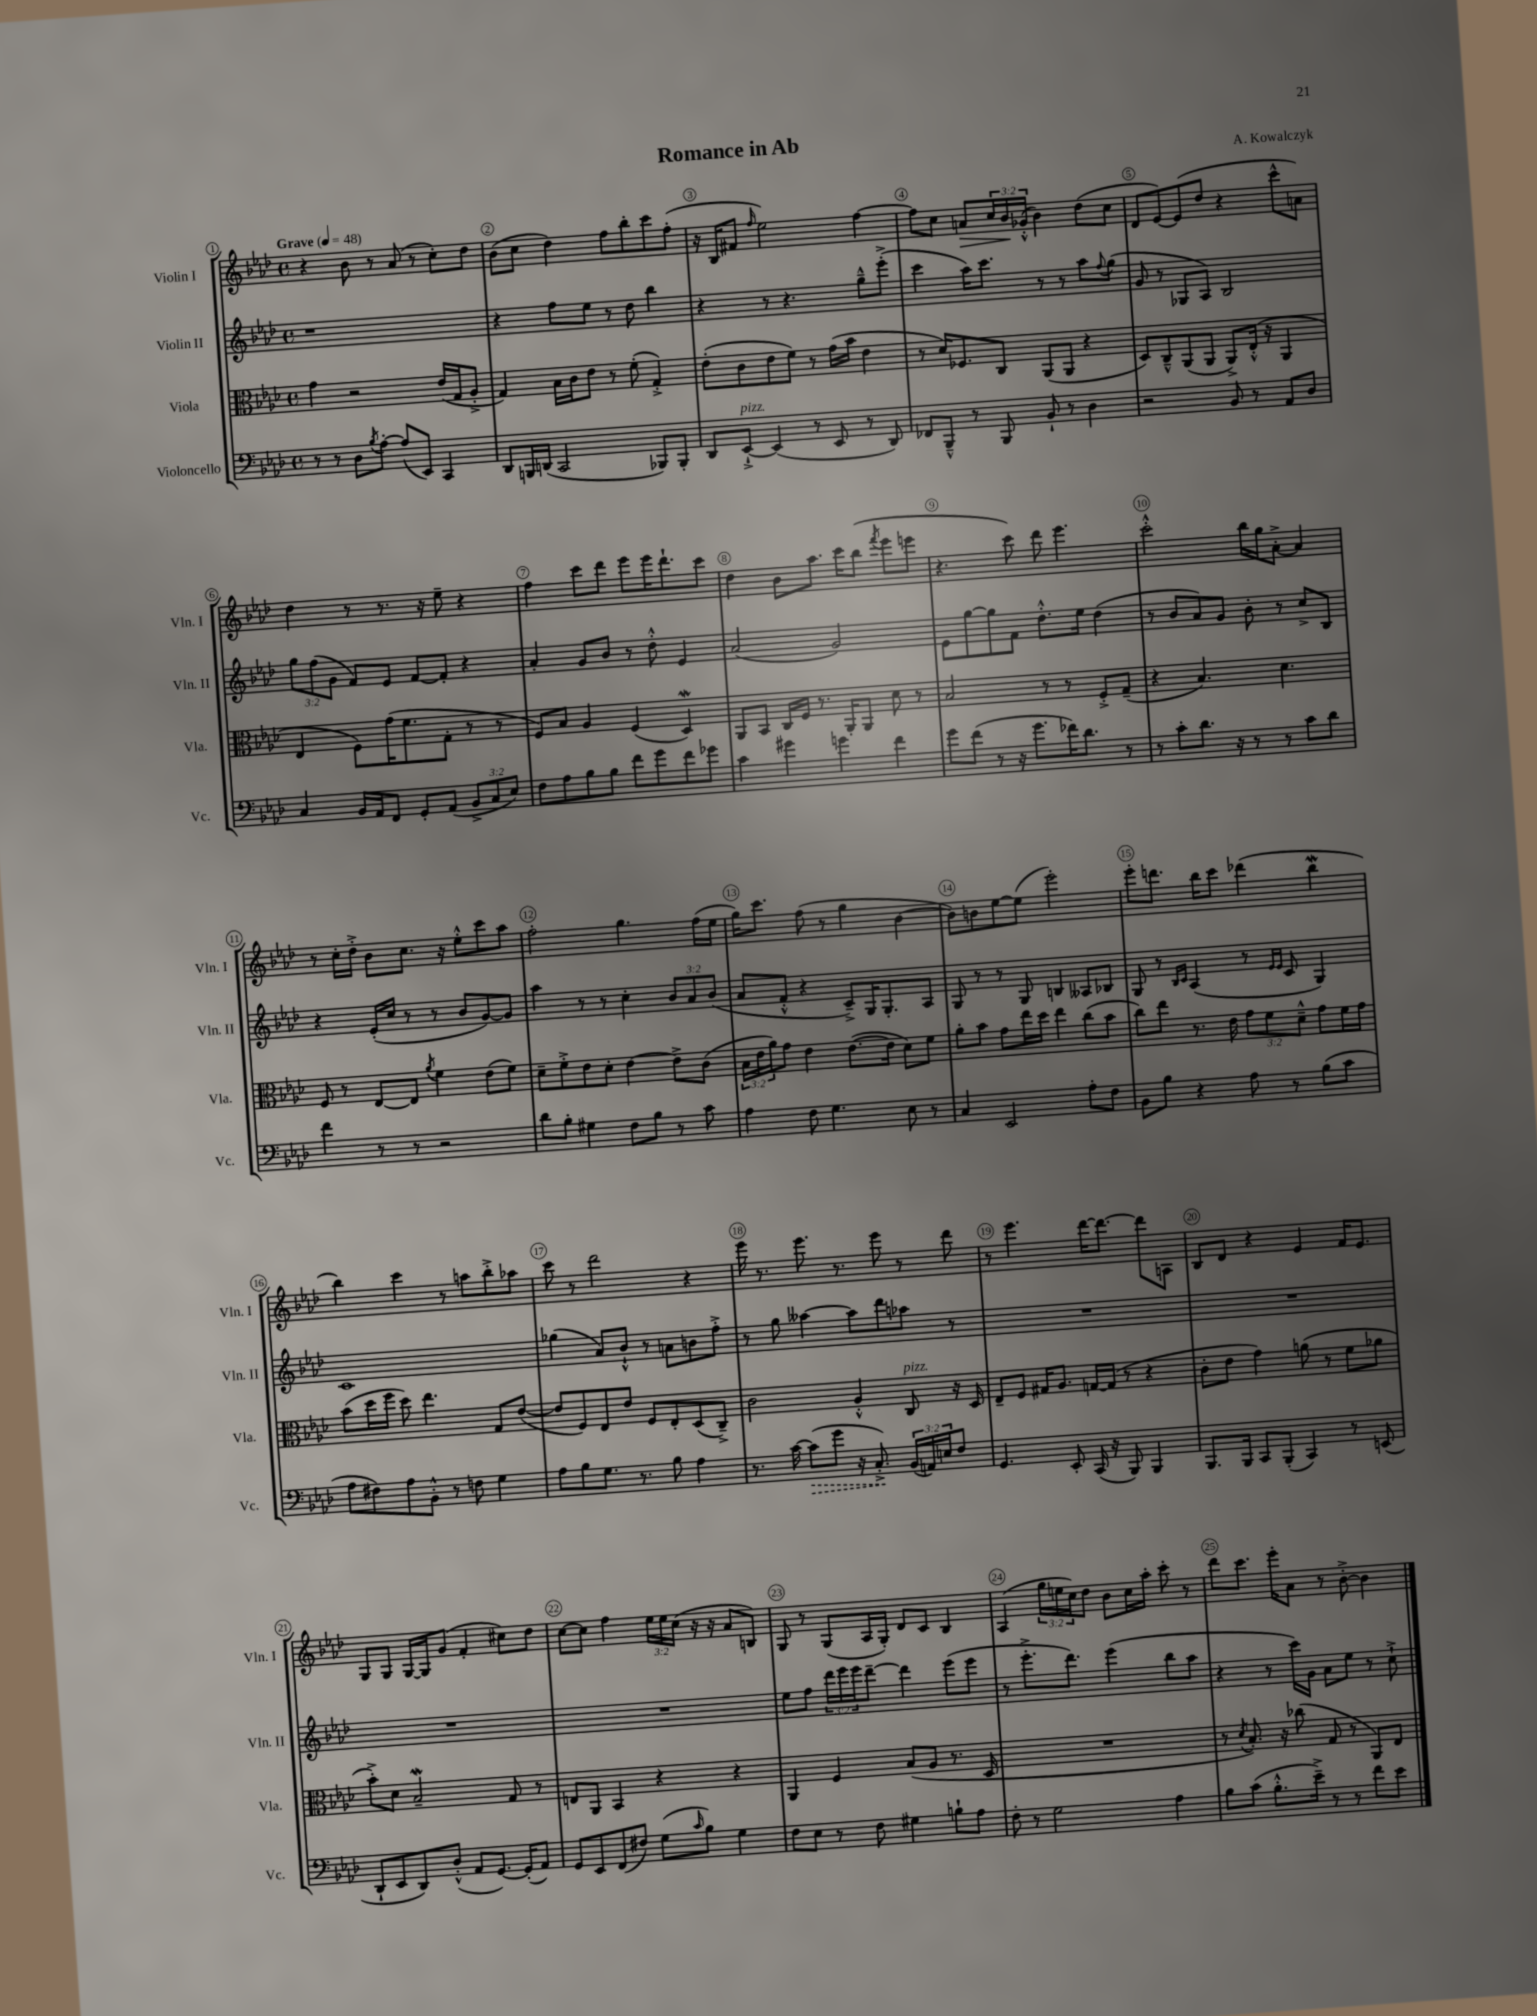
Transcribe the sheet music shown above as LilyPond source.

\header { title = "Romance in Ab" composer = "A. Kowalczyk" }
<<
\new StaffGroup <<
\new Staff = "s0" \with { instrumentName = "Violin I" shortInstrumentName = "Vln. I" } {
    \clef treble \key aes \major \defaultTimeSignature \time 4/4 \override Staff.TupletNumber.text = #tuplet-number::calc-fraction-text \tempo "Grave" 4 = 48
    r4 bes'8 r8 aes'8( r8 c''8-.) des''8 |
    bes'8( c''8 des''4) f''8 bes''8-. c'''8 f''8-.( |
    r16 bes16 fis'8 \grace { f''16 } ees''2) f''4~ |
    f''8 c''8 a'8\> \tuplet 3/2 { c''16 bes'16\! ges'16-.-^( } bes'4) des''8( c''8 |
    des'8 ees'8~) ees'8( des''8 r4 c'''8-^ a'8) |
    des''4 r8 r8. r16 ees''8-- r4 |
    f''4 c'''8 des'''8 ees'''8 ees'''16 des'''8.-! c'''8 |
    des''4 bes'8 aes''8. c'''16 bes''8( \acciaccatura { f'''8 } ees'''8 e'''8 |
    r4. c'''8) des'''8 ees'''4. |
    c'''2-.-^ bes''16 g''16 aes'8~-.-> aes'4 |
    r8 c''16-. des''16-.-> bes'8 c''8. r16 ees''8-.-^ c'''8 aes''8 |
    f''2-. g''4. f''16( ees''16 |
    g''16) c'''8. f''8( r8 g''4 bes'4~ |
    bes'8) b'8 ees''8~ ees''8( ees'''2-.) |
    ees'''8-. d'''8. bes''16 c'''8 des'''4( bes''4\mordent |
    bes''4) c'''4 r8 a''8 bes''8-.-> aes''8 |
    c'''8 r8 des'''2 r4 |
    ees'''16 r8. ees'''8. r8. ees'''8 r8 des'''8 |
    r8 ees'''4. des'''16~ des'''8.~ des'''8 a8 |
    bes8 des'8 r4 ees'4 f'16 ees'8. |
    g8 g8 g16~ g16 g'8( f'4-. cis''8) des''8 |
    c''8~ c''8 f''4 \tuplet 3/2 { ees''16 ees''16 c''16( } r16 r16 aes'8 b8) |
    g8 r8 g8( aes16 g16-.) des'8 c'8 bes4 |
    aes4( \tuplet 3/2 { g''16 e''16 c''16) } des''8 bes'8 c''16 aes''16-. c'''8-. r8 |
    des'''8 c'''8. ees'''16-. aes'8 r8 bes'8~-.-> bes'4 \bar "|." |
}
\new Staff = "s1" \with { instrumentName = "Violin II" shortInstrumentName = "Vln. II" } {
    \clef treble \key aes \major \defaultTimeSignature \time 4/4 \override Staff.TupletNumber.text = #tuplet-number::calc-fraction-text
    r1 |
    r4 f''8 ees''8 r8 des''8 bes''4 |
    r4 r8 r4. g''8---^ ees'''8-.->( |
    c'''4 aes''16) c'''8. r8 r8 aes''8 \appoggiatura { f''8 } g''8( |
    g'8 r8 ges8 aes8) bes2 |
    \tuplet 3/2 { g''8 f''8( g'8 } f'8) ees'8 f'8~ f'8-. r4 |
    aes'4-. g'8 bes'8 r8 des''8-.-^ ees'4 |
    aes'2( g'2) |
    ees'8 g''8~ g''8 f'8 des''8.-.-^ ees''16 des''4( |
    r8 bes'8 aes'8) g'8 bes'8-. r8 c''8-> bes8 |
    r4 ees'16-.( c''16 r8 r8 bes'8 g'8~) g'8 |
    aes''4 r8 r8 c''4-. \tuplet 3/2 { bes'8 aes'8 bes'8( } |
    aes'8 f'8-.-^ r4 c'8--->) g16 g8.-. aes8 |
    g8 r8 r8 g8 b4 aeses8 bes8 |
    g8 r8 \grace { bes16 c'16 } aes4( r8 \grace { ees'16 ees'16 } c'8 g4) |
    c'1 |
    ges''4( aes'8) bes'8-!-^ r8 a'8 b'8 f''8-.-> |
    r8 g''8 aeses''4~ aeses''8 des'''8 aes''8 r8 |
    R1 |
    R1 |
    R1 |
    R1 |
    ees''8 f''8 \tuplet 3/2 { des'''16 ees'''16 ees'''16 } des'''8~-- des'''4 ees'''8( ees'''8 |
    r8 ees'''8.-.-> des'''8.) ees'''4( bes''8 aes''8 |
    r4 r8 c'''16) g'16 aes'8 ees''8 r8 c''8-!-> \bar "|." |
}
\new Staff = "s2" \with { instrumentName = "Viola" shortInstrumentName = "Vla." } {
    \clef alto \key aes \major \defaultTimeSignature \time 4/4 \override Staff.TupletNumber.text = #tuplet-number::calc-fraction-text
    g'4 r2 ees'16( g16 aes8-.-> |
    g4) bes16 c'16 ees'8 r8 f'8-.( g4-.->) |
    ees'8-.( c'8 ees'8 f'8) r8 g'16( bes'16 ees'4 |
    r8 des'16) fes8. c8 aes,8( aes,8 r4 |
    des8) c8---^ aes,8( aes,8 aes,8->) ees16-.-^( r16 aes,4 |
    ees4 f8) g'16( f'8. g8-. r8 r8 |
    f8) bes8 aes4 f4( des4\mordent) |
    aes,8 bes,8 c16 f16 r8. aes,16-. aes,8 des'8 r8 |
    bes2 r8 r8 f8-.-> g8--( |
    r4 bes4.) des'4. |
    f8 r8 ees8~ ees8 \acciaccatura { aes'8 } f'4 ees'8( f'8) |
    des'8-- f'8-.-> ees'8 des'8-. ees'4~ ees'8-> c'8( |
    \tuplet 3/2 { bes16 ees'16 aes'16) } g'8 ees'4 ees'8.~( ees'16 des'8) f'8 |
    aes'8-. bes'8 g'8 ees''16 des''16 ees''4 c''8( bes'8 |
    c''8) ees''8 r8. ees'16 \tuplet 3/2 { g'8 f'8 des'8---^ } g'8 f'16 g'16 |
    bes'8( des''16 f''16 des''8) ees''4. g8 ees'8~( |
    ees'8 f8) ees8 ees'8 f8 ees8-. des8( c8--->) |
    c'2 aes4-.-^ c8^\markup { \italic "pizz." } r16 des16 |
    ees8-- f8 gis16 aes8. g16~ g16( r8 r4 |
    c'8-. ees'8 g'4) a'8( r8 f'8 aes'8 |
    bes'8-.->) des'8 bes2--\mordent g8 r8 |
    e8 aes,8 bes,4 r4 r4 |
    aes,4 f4 bes8( aes8 r8. des16 |
    R1 |
    r8 \acciaccatura { des'8 } bes8.-.) r16 ces''8( g8 r8 aes,8) ees8 \bar "|." |
}
\new Staff = "s3" \with { instrumentName = "Violoncello" shortInstrumentName = "Vc." } {
    \clef bass \key aes \major \defaultTimeSignature \time 4/4 \override Staff.TupletNumber.text = #tuplet-number::calc-fraction-text
    r8 r8 des8 \acciaccatura { bes8 } aes8~-. aes8( ees,8) c,4 |
    des,8 b,,16 d,16( c,2 bes,,8) bes,,8-. |
    des,8 ees,8~-!->^\markup { \italic "pizz." } ees,4( r8 ees,8 r8 des,8) |
    fes,8 bes,,8---^ r8 bes,,8 bes,8-! r8 des4 |
    r2 bes,8 r8 aes,8 des8 |
    c4 bes,16 aes,16 f,8 g,8-. aes,8( \tuplet 3/2 { bes,8-> c8 ees8) } |
    f8 aes8 bes8 bes8 f'8 g'8 f'8 ges'8 |
    c'4 gis'4 g'4 f'4 |
    g'8 f'8( r8 r16 g'8. fes'16) des'8. r8 |
    r8 c'8-. des'8. r16 r8 r8 c'8 des'8 |
    f'4 r8 r8 r2 |
    des'8 bes8-. gis4 f8 bes8 r8 c'8 |
    aes4 f8 g4. ees8 r8 |
    c4 ees,2 aes8-. f8 |
    bes,8 bes8 r4 aes8 r8 bes8( c'8 |
    aes8 fis8) aes8 bes,8-.-^ r8 f8 g4 |
    aes8 bes8 g8. r8. bes8 aes4 |
    r8. c'16~ \once \override Hairpin.style = #'dashed-line c'8\>( g'8 r16 c8.-.->\!) \tuplet 3/2 { bes,16( a,16) e16 } f8 |
    g,4. ees,8-. c,16( r16 bes,,8) bes,,4 |
    bes,,8. bes,,16 c,8 bes,,8-.( c,4) r8 e,8( |
    des,8-! ees,8 des,8) des8-.-^( aes,8 g,8.~) g,16-.( aes,8) |
    g,8 ees,8 f,8( fis8) g8( \grace { c'16 } bes8) g4 |
    f8 ees8 r8 f8 gis4 b8-! aes8 |
    f8-. r8 g2 aes4 |
    bes8 c'8( bes8.-.-^ ees'16--->) r8 r8 f'8 ees'8 \bar "|." |
}
>>
>>
\layout { \context { \Score \override BarNumber.break-visibility = ##(#f #t #t) barNumberVisibility = #all-bar-numbers-visible \override BarNumber.stencil = #(make-stencil-circler 0.1 0.3 ly:text-interface::print) } }
